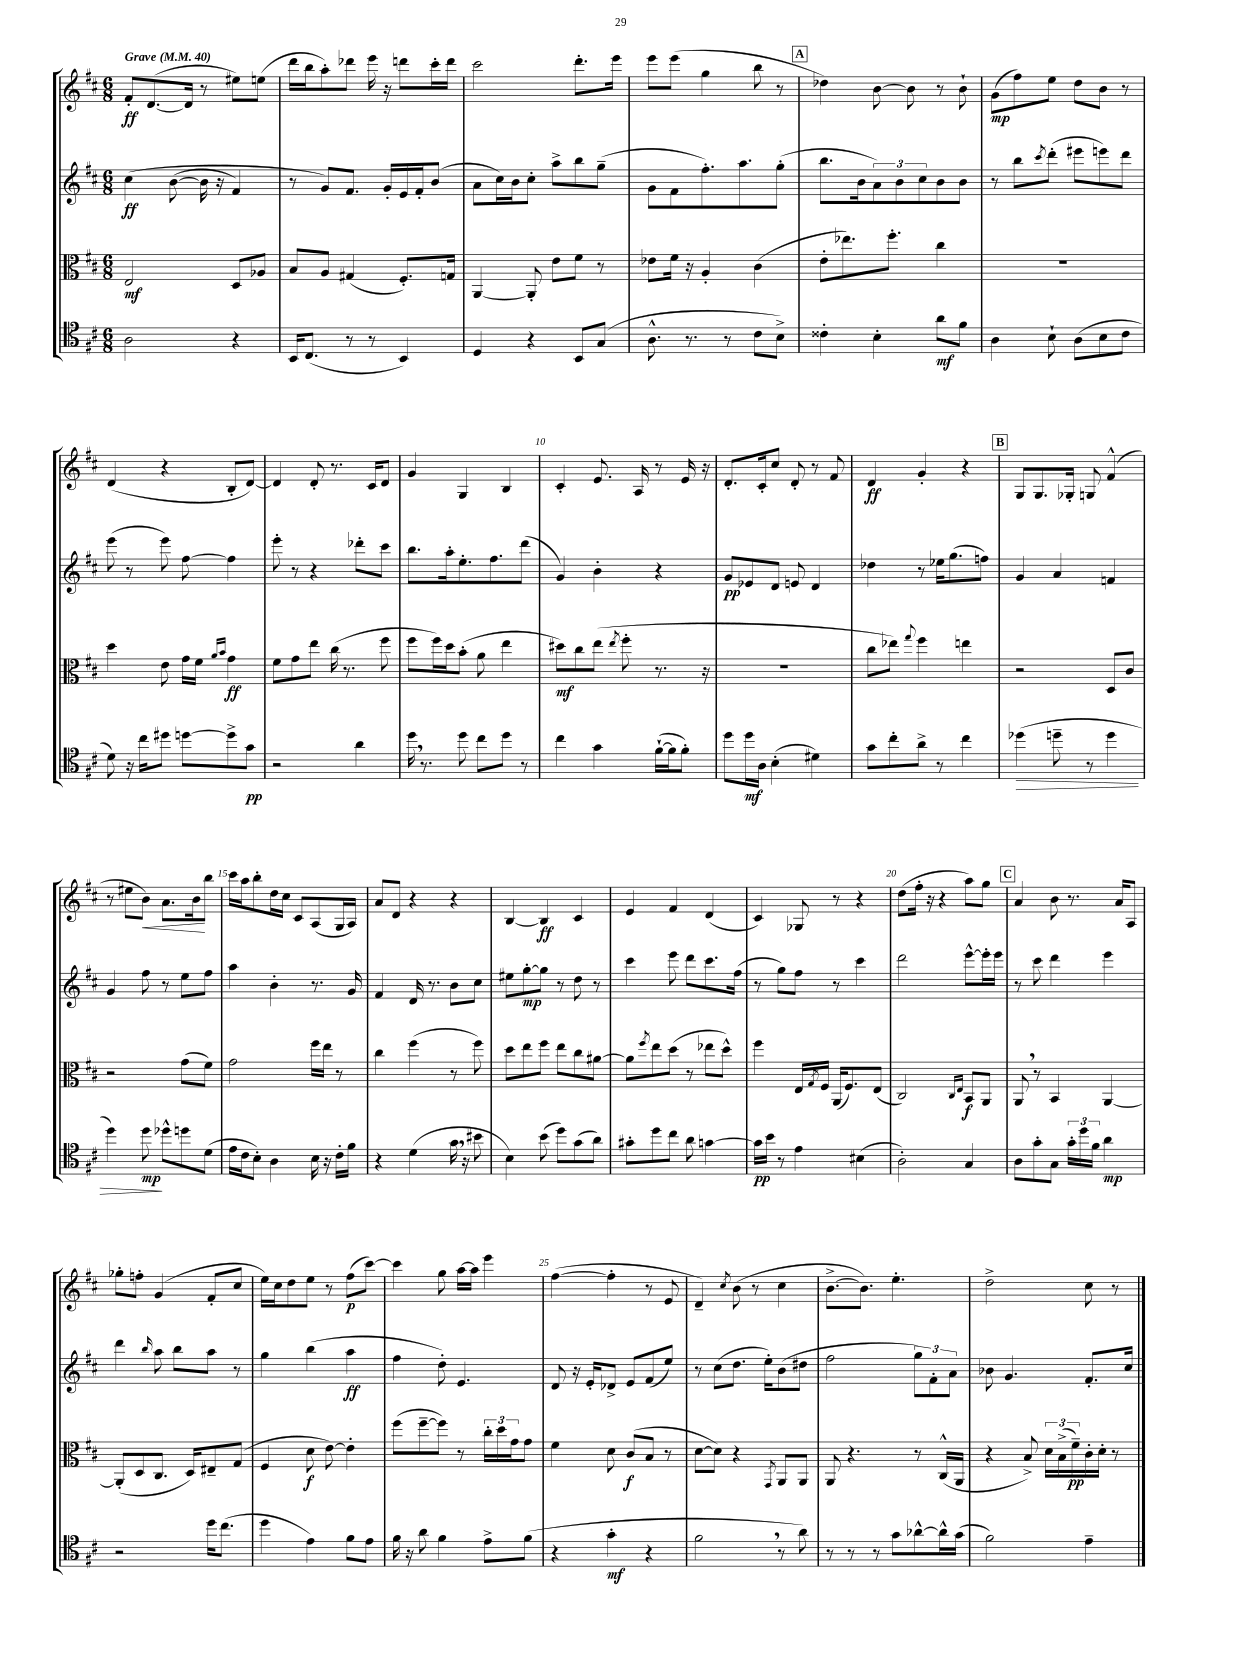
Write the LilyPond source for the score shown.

<<
\new StaffGroup <<
\new Staff = "s0" {
    \clef treble \key d \major \numericTimeSignature \time 6/8 \tempo "Grave" 4 = 40
    fis'8-.\ff d'8.~( d'16 r8 eis''8) e''8( |
    d'''16 b''16 a''8-.) des'''8 e'''16 r16 d'''8 cis'''16-. d'''16 |
    cis'''2 d'''8.-. e'''16 |
    e'''8 e'''8( g''4 b''8 r8 |
    \mark \markup { \box "A" } des''4) b'8~ b'8 r8 b'8-! |
    g'8\mp( fis''8) e''8 d''8 b'8 r8 |
    d'4( r4 b8-. d'8~) |
    d'4 d'8-. r8. cis'16 d'8 |
    g'4 g4 b4 |
    cis'4-. e'8. a16 r8 e'16 r16 |
    d'8.-. cis'16-. cis''8 d'8-. r8 fis'8 |
    d'4\ff g'4-. r4 |
    \mark \markup { \box "B" } g8 g8. ges16-. g8 fis'4-^( |
    r8 eis''8 b'8\<) a'8. b'16\! b''8 |
    cis'''16 a''16 b''8-. d''16 cis''16 cis'8 a8( g16 a16) |
    a'8 d'8 r4 r4 |
    b4~ b4\ff cis'4 |
    e'4 fis'4 d'4( |
    cis'4) ges8 r8 r4 |
    d''8( fis''16-. r16 r4 a''8) g''8 |
    \mark \markup { \box "C" } a'4 b'8 r8. a'16 a8 |
    ges''8-. f''8-. g'4( fis'8-. cis''8 |
    e''16) cis''16 d''8 e''8 r8 fis''8\p( cis'''8~) |
    cis'''4 g''8 a''16~ a''16 e'''4 |
    fis''4~( fis''4-. r8 e'8 |
    d'4--) \acciaccatura { cis''8 } b'8( r8 cis''4 |
    b'8.~-> b'8.) e''4.-. |
    d''2-> cis''8 r8 \bar "|." |
}
\new Staff = "s1" {
    \clef treble \key d \major \numericTimeSignature \time 6/8
    cis''4\ff\( b'8~( b'16 r16 fis'4) |
    r8 g'8\) fis'8. g'16-. e'16 fis'16-. b'8( |
    a'8 cis''16) b'16 cis''8-. a''8-> b''8 g''8--( |
    g'8 fis'8 fis''8.-.) a''8. g''8-.( |
    \mark \markup { \box "A" } b''8. b'16 \tuplet 3/2 { a'8) b'8 cis''8 } b'8 b'8 |
    r8 b''8 \acciaccatura { cis'''8 } d'''8-.( eis'''8 e'''8) d'''8 |
    e'''8( r8 e'''8) fis''8~ fis''4 |
    e'''8-. r8 r4 des'''8-. cis'''8 |
    b''8. a''16-. e''8.-. fis''8. d'''8( |
    g'4) b'4-. r4 |
    g'8\pp ees'8 d'8 e'8 d'4 |
    des''4 r8 ees''16 g''8.( f''8) |
    \mark \markup { \box "B" } g'4 a'4 f'4 |
    g'4 fis''8 r8 e''8 fis''8 |
    a''4 b'4-. r8. g'16 |
    fis'4 d'16 r8. b'8 cis''8 |
    eis''8 g''8~-.\mp g''8 r8 d''8 r8 |
    cis'''4 e'''8 d'''8 cis'''8. fis''16( |
    r8 g''8) fis''8 r8 cis'''4 |
    d'''2 e'''8~-^ e'''16-. e'''16 |
    \mark \markup { \box "C" } r8 cis'''8 d'''4 e'''4 |
    d'''4 \grace { b''16 } a''8 b''8 a''8 r8 |
    g''4 b''4( a''4\ff |
    fis''4 d''8-.) e'4. |
    d'8 r16 e'16-. des'8-> e'8 fis'8( e''8) |
    r8 cis''8( d''8. e''16-.) b'8( dis''8 |
    fis''2 \tuplet 3/2 { g''8) fis'8-. a'8 } |
    bes'8 g'4. fis'8.-. cis''16 \bar "|." |
}
\new Staff = "s2" {
    \clef alto \key d \major \numericTimeSignature \time 6/8
    e2\mf d8 aes8 |
    b8 a8 gis4( fis8.-.) g16 |
    a,4~ a,8-. e'8 fis'8 r8 |
    ees'8 fis'16 r16 a4-. cis'4( |
    \mark \markup { \box "A" } e'8-. ees''8.) fis''8.-. cis''4 |
    R2. |
    d''4 e'8 g'16 fis'16 \grace { a'16 b'16 } g'4\ff |
    fis'8 g'8 e''8 cis''16( r8. fis''8 |
    fis''8 fis''16) d''16 b'8-.( a'8 e''4 |
    dis''8\mf) cis''8 e''8( \acciaccatura { e''8 } fis''8-. r8. r16 |
    R2. |
    cis''8 ees''8) \appoggiatura { g''8 } fis''4 e''4 |
    \mark \markup { \box "B" } r2 d8 cis'8 |
    r2 g'8( fis'8) |
    g'2 fis''16 e''16 r8 |
    cis''4 fis''4( r8 fis''8) |
    d''8 e''8 fis''8 e''8 cis''8 ais'8~ |
    ais'8 \acciaccatura { fis''8 } e''8 d''8( r8 ees''8 d''8-^) |
    fis''4 e16 \acciaccatura { g8 } fis16 a,16( fis8.) e8( |
    cis2) \grace { cis16 e16 } b,8\f a,8 |
    \mark \markup { \box "C" } a,8 \breathe r8 b,4 a,4~ |
    a,8-.( d8 cis8. d16) eis8-- g8( |
    fis4 d'8\f e'8~) e'4-. |
    fis''8( fis''8~-- fis''8) r8 \tuplet 3/2 { cis''16-. d''16 g'16 } g'8 |
    fis'4 d'8 cis'8\f( b8 r8 |
    d'8~ d'8) r4 \acciaccatura { g,8 } a,8 a,8 |
    a,8 r4. r8 cis16-^( a,16 |
    r4 b8->) \tuplet 3/2 { d'16 b16->( fis'16--\pp) } cis'16-. d'16-. r8 \bar "|." |
}
\new Staff = "s3" {
    \clef tenor \key d \major \numericTimeSignature \time 6/8
    a2 r4 |
    b,16 cis8.( r8 r8 b,4) |
    d4 r4 b,8 g8( |
    a8.-^ r8. r8 cis'8 b8->) |
    \mark \markup { \box "A" } cisis'4-. b4-. a'8\mf fis'8 |
    a4 b8-! a8( b8 cis'8 |
    d'8) r16 cis''16 dis''8 d''8~ d''8-> g'8\pp |
    r2 a'4 |
    d''16 \breathe r8. d''8 cis''8 d''8 r8 |
    cis''4 g'4 fis'16~-!( fis'16 fis'8-.) |
    d''8 d''16\mf a16 b4-.( dis'4) |
    g'8 cis''8-. a'8-> r8 cis''4 |
    \mark \markup { \box "B" } des''4\>( d''8-- r8 d''4 |
    d''4) d''8\mp\! des''8-^ d''8 d'8( |
    e'16 cis'16 b8-.) a4 b16 r16 cis'16-. fis'16 |
    r4 d'4( g'16 \breathe r16 bis'8 |
    b4) b'8( d''8) g'8( a'8) |
    gis'8-. d''8 cis''8 a'8 g'4~ |
    g'16\pp b'16 r8 e'4 bis4( |
    a2-.) g4 |
    \mark \markup { \box "C" } a8 g'8-. g8 \tuplet 3/2 { g'16-. d''16 fis'16 } a'4\mp |
    r2 d''16 cis''8.( |
    d''4 e'4) fis'8 e'8 |
    fis'16 r16 a'8 fis'4 e'8-> fis'8( |
    r4 g'4-.\mf r4 |
    fis'2 \breathe r8 a'8) |
    r8 r8 r8 g'8 aes'8~-^ aes'16-^ g'16( |
    fis'2) e'4-- \bar "|." |
}
>>
>>
\layout { \context { \Score \override BarNumber.break-visibility = ##(#f #t #t) barNumberVisibility = #(every-nth-bar-number-visible 5) } }
